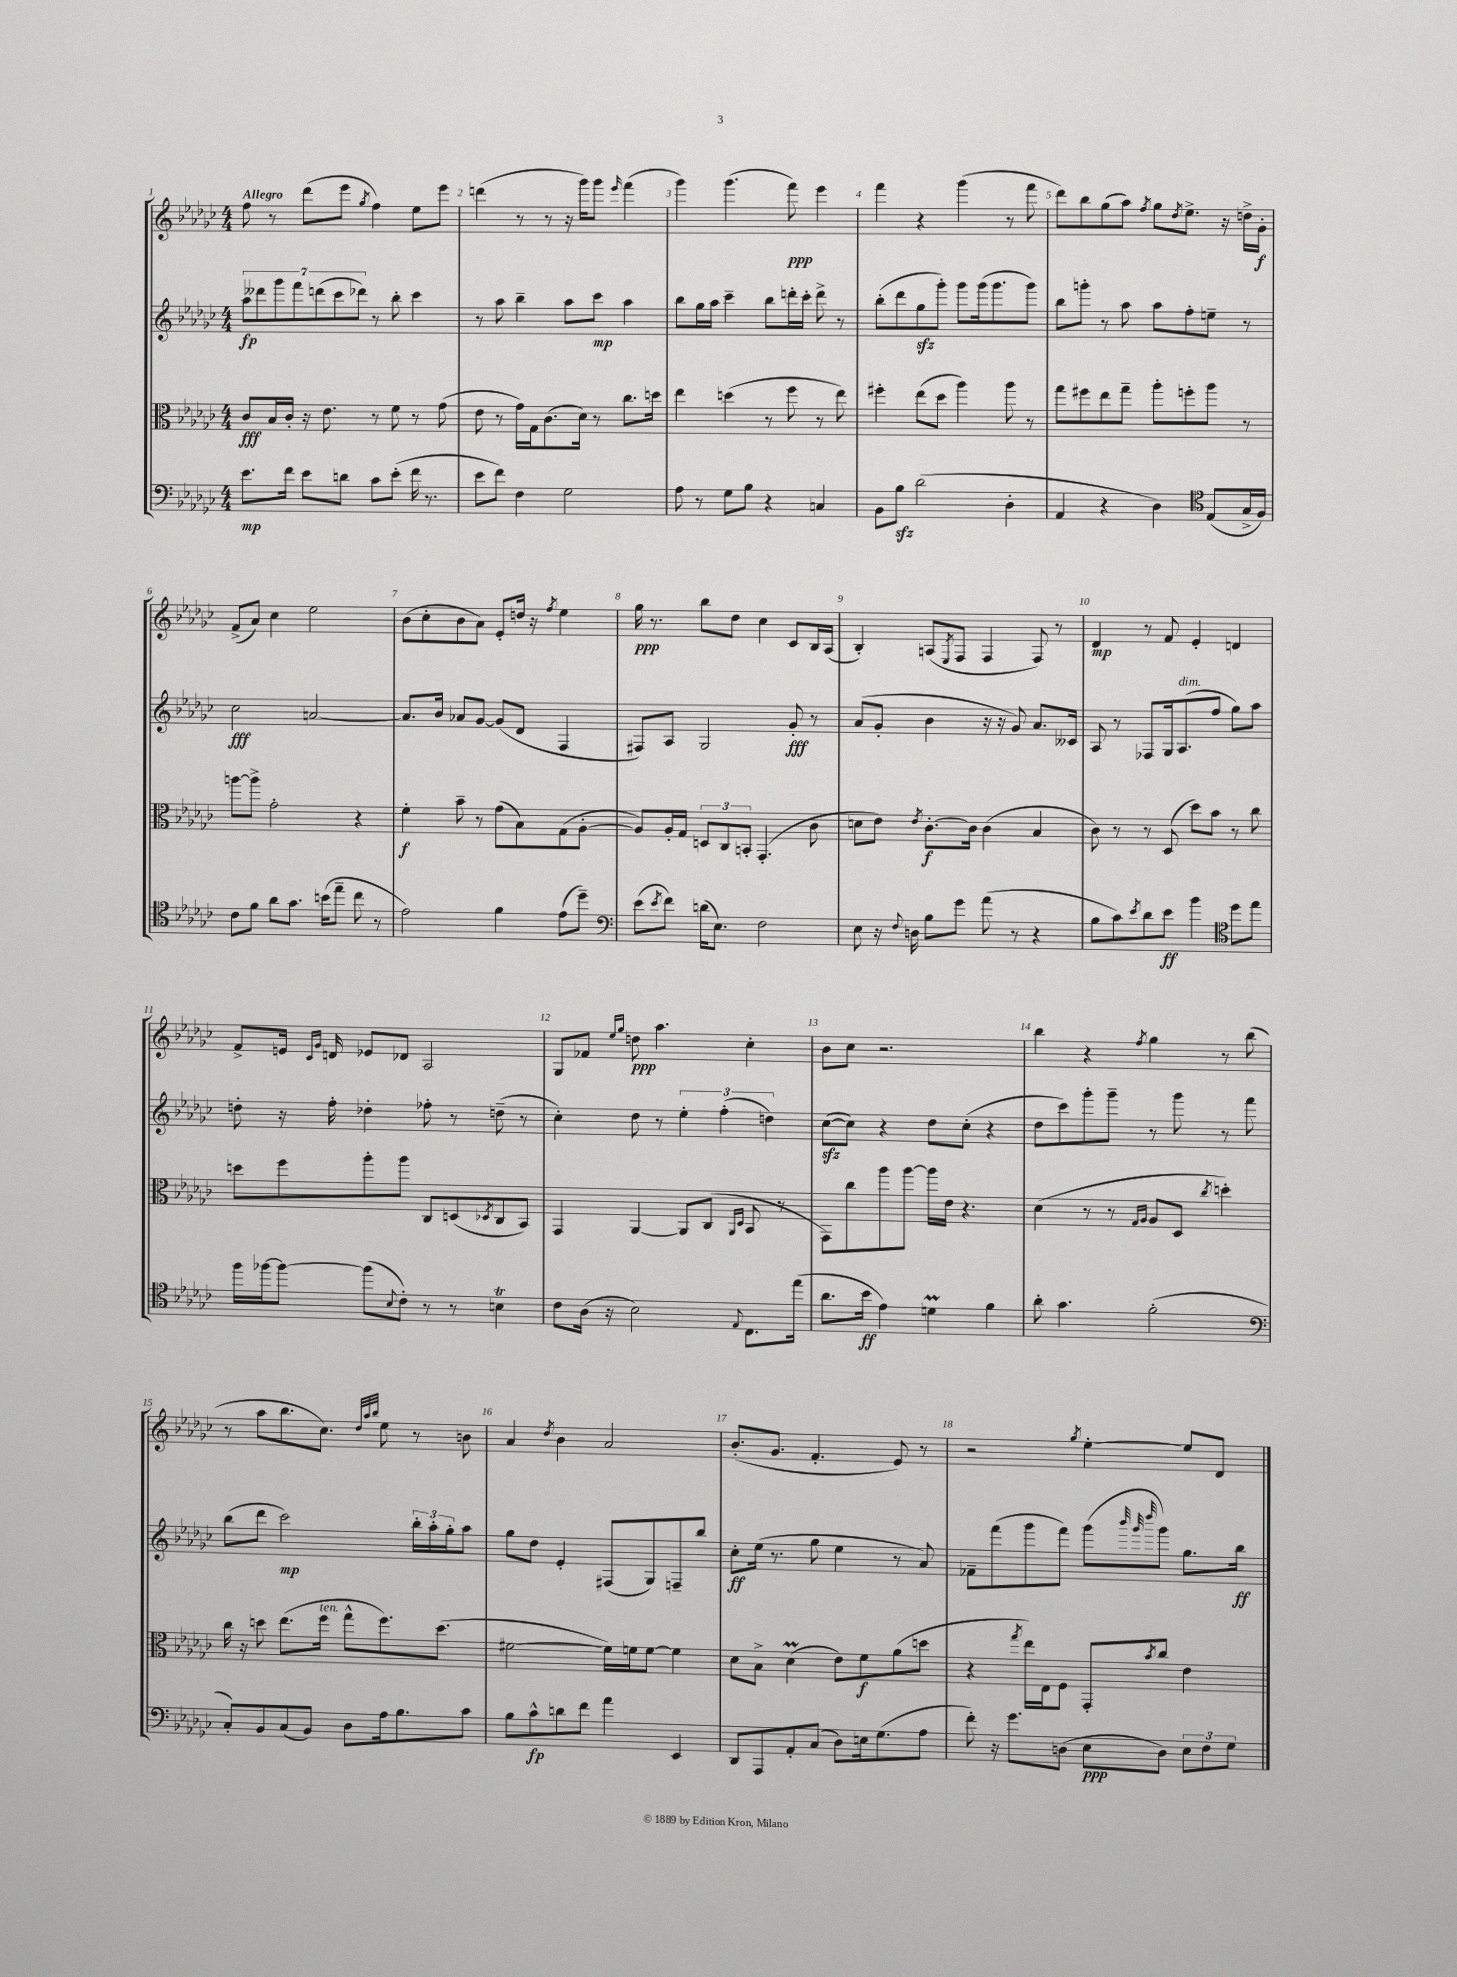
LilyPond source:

<<
\new StaffGroup <<
\new Staff = "s0" {
    \clef treble \key ges \major \numericTimeSignature \time 4/4 \tempo "Allegro"
    f''8 r8 des'''8( ees'''8 \acciaccatura { ges''8 } f''4) ees''8 ees'''8 |
    d'''4( r8 r8 r16 ges'''16) ges'''8 \grace { ees'''16 } f'''4( |
    ges'''4) ges'''4.( f'''8\ppp) ees'''4 |
    f'''4 r4 ges'''4( r8 f'''8 |
    des'''8) bes''8 ges''8( aes''8) \acciaccatura { f''8 } ges''8 \acciaccatura { des''8 } ees''8.-> r16 d''16-> ges'16-.\f |
    f'8->( aes'8) ces''4 ees''2 |
    bes'8( ces''8-. bes'8 aes'8) ees'8-. d''16 r16 \acciaccatura { f''8 } ees''4 |
    ges''16\ppp r8. bes''8 des''8 ces''4 ces'8 bes16 aes16( |
    bes4-.) a8( \acciaccatura { ees8 } f8 f4 f8) r8 |
    des'4\mp r8 f'8 ees'4-. d'4 |
    f'8-> e'16 \grace { ces'16 ges'16 } d'16 ees'8 des'8 aes2 |
    ges8 fes'8 \grace { ees''16 ges''16 } d''8\ppp aes''4. ces''4-. |
    bes'8 ces''8 r2. |
    bes''4 r4 \acciaccatura { f''8 } ges''4 r8 bes''8( |
    r8 aes''8 bes''8. ces''8.) \grace { des''32 aes''32 bes''32 } ees''8 r8 b'8 |
    aes'4 \acciaccatura { des''8 } bes'4 aes'2 |
    bes'8.-.( ges'8. f'4.-. ees'8) r8 |
    r2 \acciaccatura { ges''8 } ees''4~-. ees''8 des'8 \bar "|." |
}
\new Staff = "s1" {
    \clef treble \key ges \major \numericTimeSignature \time 4/4
    \tuplet 7/4 { aes''8\fp deses'''8 ges'''8 f'''8 d'''8( ces'''8 des'''8) } r8 bes''8-. ces'''4 |
    r8 aes''8 bes''4-- aes''8 ces'''8\mp aes''4 |
    bes''8 ges''16 aes''16 ces'''4-- bes''8 d'''16-. ces'''16-. d'''8-> r8 |
    bes''8-.( des'''8 ges''8\sfz ges'''8-.) ges'''8 ges'''16( ges'''8. ges'''8) |
    bes''8 g'''8-. r8 aes''8 aes''8 f''8-. e''8-- r8 |
    ces''2\fff a'2~ |
    a'8. bes'16 aes'8 ges'8~ ges'8( des'8 f4 |
    fis8) aes8 ges2 ges'8-.\fff r8 |
    aes'8( ges'8-. bes'4 r16 r16 ges'8) aes'8. ceses'16 |
    aes8 r8 fes8 ges16 aes8.^\markup { \italic "dim." }( f''8 ges''8) aes''8 |
    d''8-. r16 f''16-. des''4-. fes''8-. r8 d''8--( r8 |
    ces''4-.) des''8 r8 \tuplet 3/2 { ees''4-. f''4-.( d''4) } |
    ces''8~\sfz( ces''8) r4 des''8 ces''8-.( r4 |
    des''8 ces'''8) ges'''8-. ges'''8-- r8 ges'''8 r8 f'''8 |
    bes''8( des'''8 ces'''2\mp) \tuplet 3/2 { bes''16-. aes''16-. ges''16-. } aes''8 |
    ges''8 des''8 ees'4-. fis8( ges8) f8-- bes''8 |
    ces''8-.\ff ees''16( r8. ges''8 ees''4 r8 aes'8) |
    fes'8-- f'''8( ges'''8 f'''8) ges'''8( \grace { bes'''32 ges'''32 des''''32 } ges'''8) ges''8. bes''16\ff \bar "|." |
}
\new Staff = "s2" {
    \clef alto \key ges \major \numericTimeSignature \time 4/4
    ces'8\fff bes16 ces'16-. r16 ees'8. r8 f'8 r8 ges'8( |
    ees'8 r8 ges'16) ges16 ces'8.( des'16) r8 ces''8. d''16 |
    ees''4 d''4( r8 f''8 r8 ees''8) |
    fis''4-. ees''8( des''8 aes''4) aes''8 r8 |
    ges''8 fis''8 ees''8 ges''8-- aes''8-. f''8-. aes''8 r8 |
    a''8~ a''8-> ges'2-. r4 |
    f'4-.\f bes'8-- r8 ges'8( bes8) ges8( aes8~-. |
    aes8) aes16-. ges16 \tuplet 3/2 { d8 ces8 b,8-. } ges,4.-.( ces'8 |
    d'8 ees'8) \acciaccatura { ees'8 } ces'8.~-.\f ces'16 ces'4( bes4 |
    ces'8) r8 r8 des8( des''8) bes'8 r8 ces''8 |
    d''8 f''8 aes''8-. aes''8 ces8 d8( \acciaccatura { des8 } ces8 bes,8) |
    ges,4 aes,4~ aes,8 ces8( \grace { aes,16 des16 } bes,8 r8 |
    ges,8) ces''8 aes''8 aes''8~ aes''16 ees'16 r4. |
    des'4( r8 r8 \grace { ges16 aes16 } aes8 des8 \acciaccatura { ces''8 } d''4-.) |
    ces''16 r16 d''8 ees''8.( f''16^\markup { \italic "ten." } ges''8-^ f''8.) d''8.( |
    fis'2~ fis'16) f'16 f'8~ f'4 |
    des'8 bes8-> des'4\prall( ees'8) f'8\f aes'8( d''8 |
    r4 \acciaccatura { ges''8 } ees''16) ees16 f8 ges,8-. \acciaccatura { bes'8 } ces''8 ees'4 \bar "|." |
}
\new Staff = "s3" {
    \clef bass \key ges \major \numericTimeSignature \time 4/4
    ees'8.\mp f'16 ees'8 d'8 ces'8 ees'8-.( f'16 r8. |
    ees'8 f'8) f4 ges2 |
    aes8 r8 ges8 bes8 r4 c4 |
    bes,8 bes8\sfz des'2( des4-. |
    aes,4 r4 des4) \clef tenor ees8( ges16-> f16) |
    ces'8 f'8 aes'8 ges'8. b'16( ees''8-- ces''8 r8 |
    ees'2) f'4 ees'8( des''8--) |
    \clef bass ees'8( \acciaccatura { ees'8 } f'8) d'16( ees8.) f2 |
    ees8 r16 \appoggiatura { f8 } d16 bes8 ges'8 aes'8( r8 r4 |
    bes8 ces'8) \acciaccatura { ees'8 } des'8 ees'8\ff bes'4 \clef tenor des''8 ees''8 |
    f''16 fes''16~ fes''8~ fes''8( \appoggiatura { bes8 } ces'8-.) r8 r8 b4\trill |
    ces'8 aes16( r16 bes2) \appoggiatura { ees8 } ces8. ees''16( |
    aes'8. bes'16\ff ees'4) d'4\prall f'4 |
    aes'8-. ges'4. f'2-.( |
    \clef bass ces8-.) bes,8 ces8( bes,8) des8 aes16 bes8. ces'8 |
    bes8 ces'8-^\fp d'8 f'8 aes'4 ees,4 |
    des,8 aes,,8 aes,8-. ces8( des8) e16 ges8.( aes8 |
    f'8-.) r16 ges'8. d8( ees8\ppp d8) \tuplet 3/2 { ees8 f8 ges8 } \bar "|." |
}
>>
>>
\layout { \context { \Score \override BarNumber.break-visibility = ##(#f #t #t) barNumberVisibility = #all-bar-numbers-visible } }
